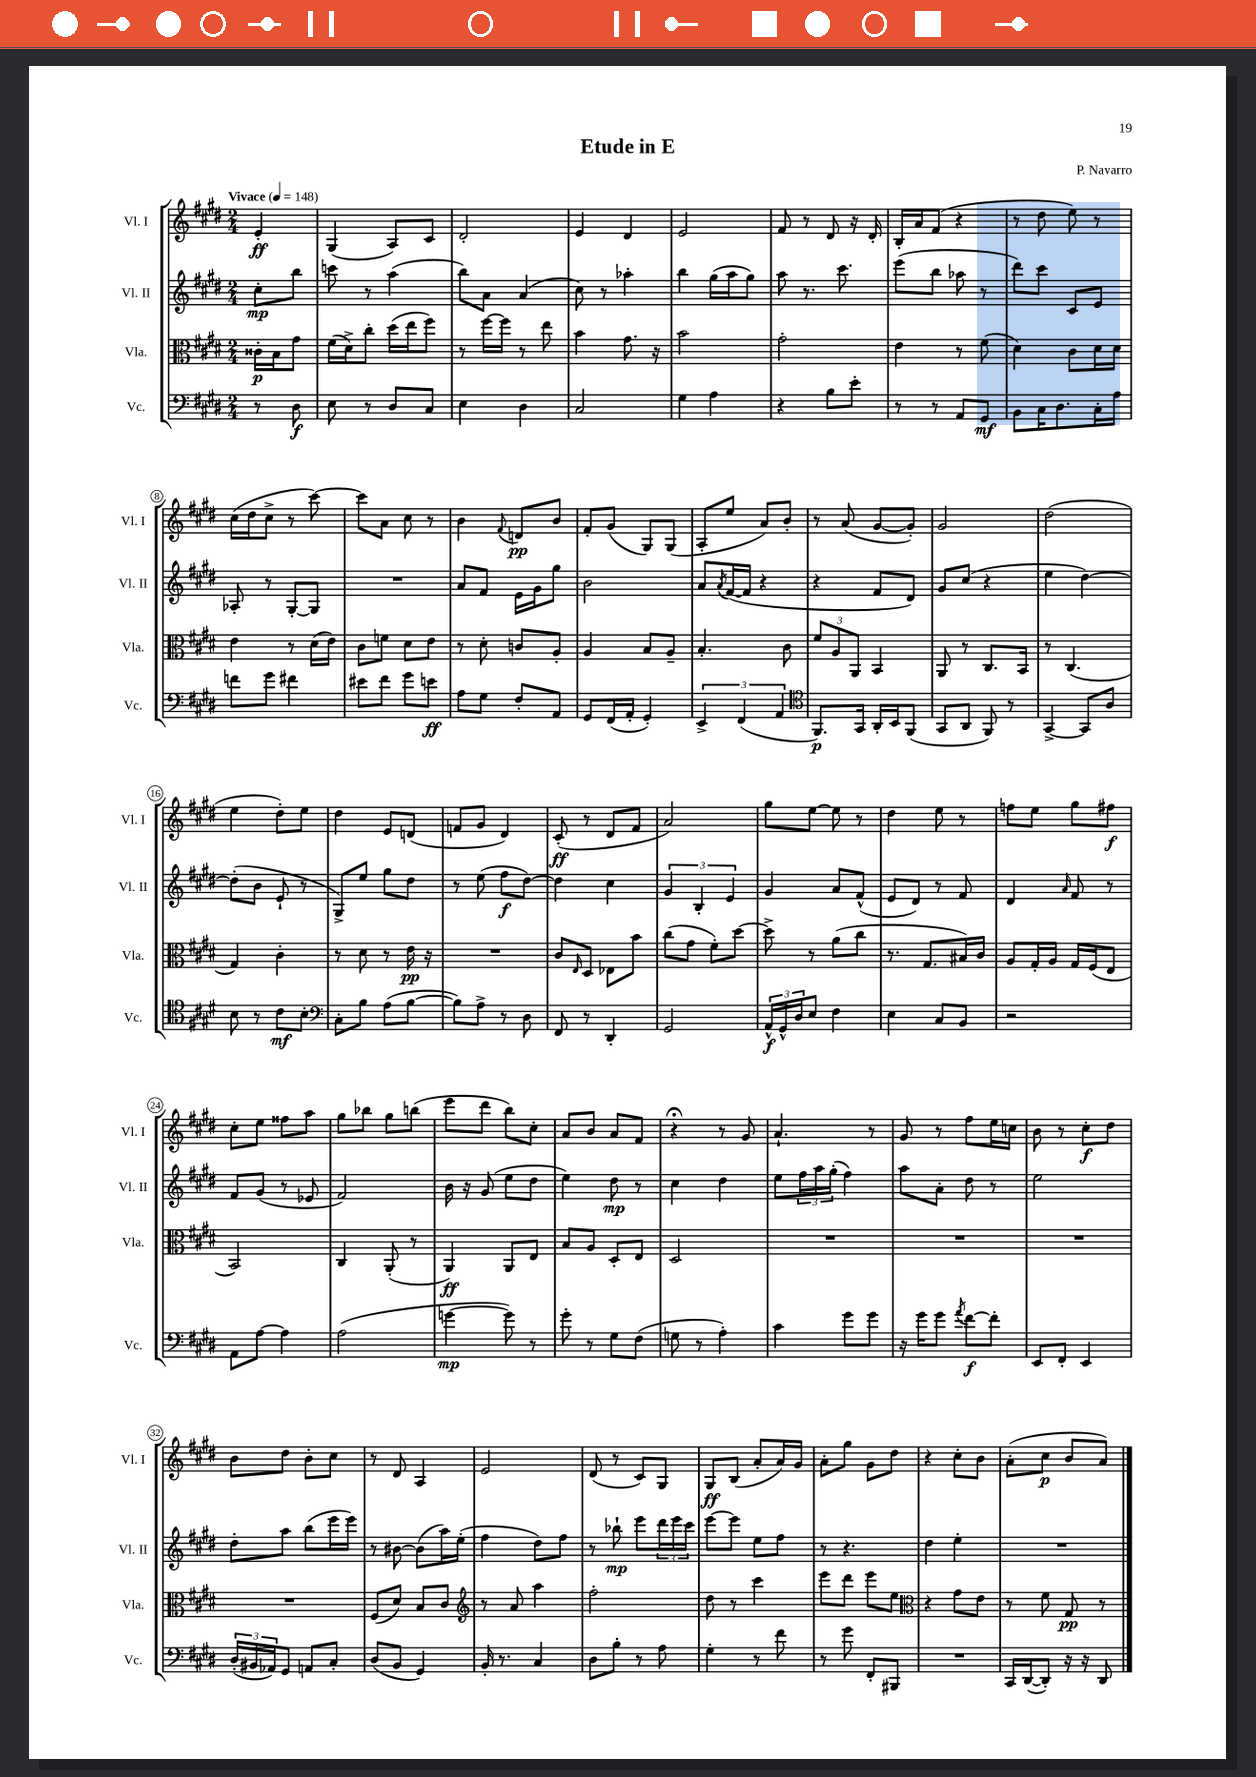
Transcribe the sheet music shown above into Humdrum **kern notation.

**kern	**kern	**kern	**kern
*staff4	*staff3	*staff2	*staff1
*clefF4	*clefC3	*clefG2	*clefG2
*k[f#c#g#d#]	*k[f#c#g#d#]	*k[f#c#g#d#]	*k[f#c#g#d#]
*M2/4	*M2/4	*M2/4	*M2/4
*MM148	*MM148	*MM148	*MM148
8r	16c##'	8cc#'	4e'
.	16B	.	.
8D#	8g#	8bb	.
=	=	=	=
8E	(16f#	8ccc	(4G#
.	16d#^)	.	.
8r	8cc#'	8r	.
8D#	(16dd#	(4aa	8A)
.	16ee	.	.
8C#	8ff#)	.	8c#
=	=	=	=
4E	8r	8bb)	2d#'
.	[16ff#	8a	.
.	16ff#]	.	.
4D#	8r	(4a	.
.	8ee	.	.
=	=	=	=
2C#	4b	8cc#)	4e
.	.	8r	.
.	8.g#	4aa-'	4d#
.	16r	.	.
=	=	=	=
4G#	2b	4bb	2e
4A	.	(16gg#	.
.	.	16aa	.
.	.	8gg#)	.
=	=	=	=
4r	2g#'	8aa	8f#
.	.	8.r	8r
8B	.	.	8d#
.	.	8.ccc#	.
8e'	.	.	16r
.	.	.	16d#'
=	=	=	=
8r	4e	(8eee	16B'
.	.	.	16a
8r	.	8bb	(8f#
8AA	8r	8aa-	4r
8GG#	(8f#	8r	.
=	=	=	=
8BB	4d#)	8ddd#)	8r
16C#	.	8ccc#	8dd#
8.D#	.	.	.
.	8c#	8c#	8ee)
16C#'	16d#	8e	8r
16A	16d#	.	.
=	=	=	=
8f	4e	8A-'	(16cc#
.	.	.	16dd#
8g#	.	8r	8cc#^
4f#	8r	[8G#'	8r
.	(16d#	8G#]	[8ccc#)
.	16e)	.	.
=	=	=	=
8e#	8c#	2r	8ccc#]
8f#	8f	.	8a
8g#	8d#	.	8cc#
8e	8e	.	8r
=	=	=	=
8A	8r	8a	4b
8G#	8d#'	8f#	.
.	.	.	8qqf#
8F#'	8c	16e	8d
.	.	16g#	.
8AA	8A'	8gg#	8b
=	=	=	=
8GG#	4A	2b	8f#'
(16FF#	.	.	(8g#
16AA'	.	.	.
4GG#')	8B	.	8G#)
.	8A~	.	(8G#
=	=	=	=
6EE^	4.B'	8a	8A'
.	.	8qa	.
.	.	([16f#	8ee
(6FF#	.	.	.
.	.	16f#]	.
.	.	4r	8a)
6AA	.	.	.
.	8c#	.	8b'
=	=	=	=
*clefC4	*	*	*
8.FF#)	12f#	4r	8r
.	12A	.	.
.	.	.	(8a
.	12AA	.	.
16GG#	.	.	.
16AA'	4BB	8f#	[8g#
16BB	.	.	.
(8FF#	.	8d#)	8g#'])
=	=	=	=
8GG#	8AA	8g#	2g#
8AA	8r	(8cc#	.
8FF#)	8.C#	4r	.
8r	.	.	.
.	16BB	.	.
=	=	=	=
[4GG#^	8r	4ee	(2dd#
.	(4.C#	.	.
8GG#]	.	[4dd#)	.
8A	.	.	.
=	=	=	=
8B	4G#)	(8dd#']	4ee
8r	.	8b	.
8c#	4c#'	8e`	8dd#')
8B'	.	8r	8ee
=	=	=	=
*clefF4	*	*	*
8C#'	8r	8G#^)	4dd#
8B	8d#	8ee	.
(8A	8r	8gg#	8e
[8B	16e	8dd#	(8d
.	16r	.	.
=	=	=	=
8B])	2r	8r	8f
8A^	.	(8ee	8g#
8r	.	8ff#	4d#)
8D#	.	[8dd#)	.
=	=	=	=
8FF#	8c#	4dd#]	(8c#'
.	16qqE	.	.
8r	8D#	.	8r
4DD#'	8E-	4cc#	8d#
.	8b	.	8f#
=	=	=	=
2GG#	(8cc#	6g#	2a)
.	8g#	.	.
.	.	6B'	.
.	8f#')	.	.
.	.	6e	.
.	[8dd#	.	.
=	=	=	=
24AA^^	8dd#^]	4g#	8gg#
24GG#^^	.	.	.
24D#	.	.	.
8E	8r	.	[8ee
4F#	(8a	8a	8ee]
.	8cc#	(8f#^^	8r
=	=	=	=
4E	8.r	8e	4dd#
.	.	8d#)	.
.	8.G#	.	.
8C#	.	8r	8ee
8BB	16B#)	8f#	8r
.	16c#	.	.
=	=	=	=
2r	8A	4d#	8ff
.	16G#'	.	8ee
.	16A	.	.
.	.	16qqa	.
.	16G#	8f#	8gg#
.	(16F#	.	.
.	8E	8r	8ff#
=	=	=	=
8AA	2BB)	8f#	8cc#'
[8A	.	(8g#	8ee
4A]	.	8r	8ff##
.	.	8e-	8aa
=	=	=	=
(2A	4C#	2f#)	8gg#
.	.	.	8bb-
.	(8AA'	.	8gg#
.	8r	.	(8bb
=	=	=	=
[4g	4AA)	16b	8eee
.	.	16r	.
.	.	(8g#	8ddd#
8g])	8AA	8ee	8bb)
8r	8E	8dd#	8cc#'
=	=	=	=
8g#'	8B	4ee)	8a
8r	8A	.	8b
8G#	8D#'	8dd#	8a
(8F#	8E	8r	8f#
=	=	=	=
8G	2D#	4cc#	4r;
8r	.	.	.
4A')	.	4dd#	8r
.	.	.	8g#
=	=	=	=
4c#	2r	8ee	4.a`
.	.	24ff#	.
.	.	24aa	.
.	.	(24gg#'	.
8g#	.	4ff#)	.
8g#	.	.	8r
=	=	=	=
16r	2r	8aa	8g#
16g#	.	.	.
8g#	.	8a'	8r
8qa	.	.	.
[8f#	.	8dd#	8ff#
8f#']	.	8r	16ee
.	.	.	16cc
=	=	=	=
8EE	2r	2ee	8b
8FF#'	.	.	8r
4EE	.	.	8cc#'
.	.	.	8dd#
=	=	=	=
(24D#'	2r	8dd#'	8b
24BB#	.	.	.
24AA-)	.	.	.
8GG#	.	8aa	8dd#
8AA	.	(8bb	8b'
8C#'	.	16eee	8cc#
.	.	16eee)	.
=	=	=	=
(8D#	(8F#	8r	8r
8BB	8d#)	[8b#	8d#
4GG#)	8B	(8b#]	4A
.	8c#	16aa)	.
.	.	(16ee'	.
=	=	=	=
*	*clefG2	*	*
16BB'	8r	4ff#	2e
8.r	.	.	.
.	8a	.	.
4C#	4aa	8dd#)	.
.	.	8ff#	.
=	=	=	=
8D#	2ff#'	8r	(8d#
8B'	.	8bb-`	8r
8r	.	8eee	8c#)
8A	.	24ddd#	8G#
.	.	24eee	.
.	.	24ccc#	.
=	=	=	=
4G#'	8dd#	[8eee	8G#
.	8r	8eee]	(8B
8r	4ccc#	8ee	8a'
8f#	.	8ff#	16a)
.	.	.	16g#
=	=	=	=
8r	8eee	8r	8a'
8g#	8ddd#	4.r	8gg#
8FF#'	8eee	.	8g#
8BBB#	8ee	.	8dd#
=	=	=	=
*	*clefC3	*	*
2r	4r	4dd#	4r
.	8g#	4ee'	8cc#'
.	8e	.	8b
=	=	=	=
16CC#	8r	2r	(8a'
([16DD#	.	.	.
8DD#'])	8f#	.	8cc#
16r	8G#	.	8b
16r	.	.	.
8DD#	8r	.	8a)
==	==	==	==
*-	*-	*-	*-
